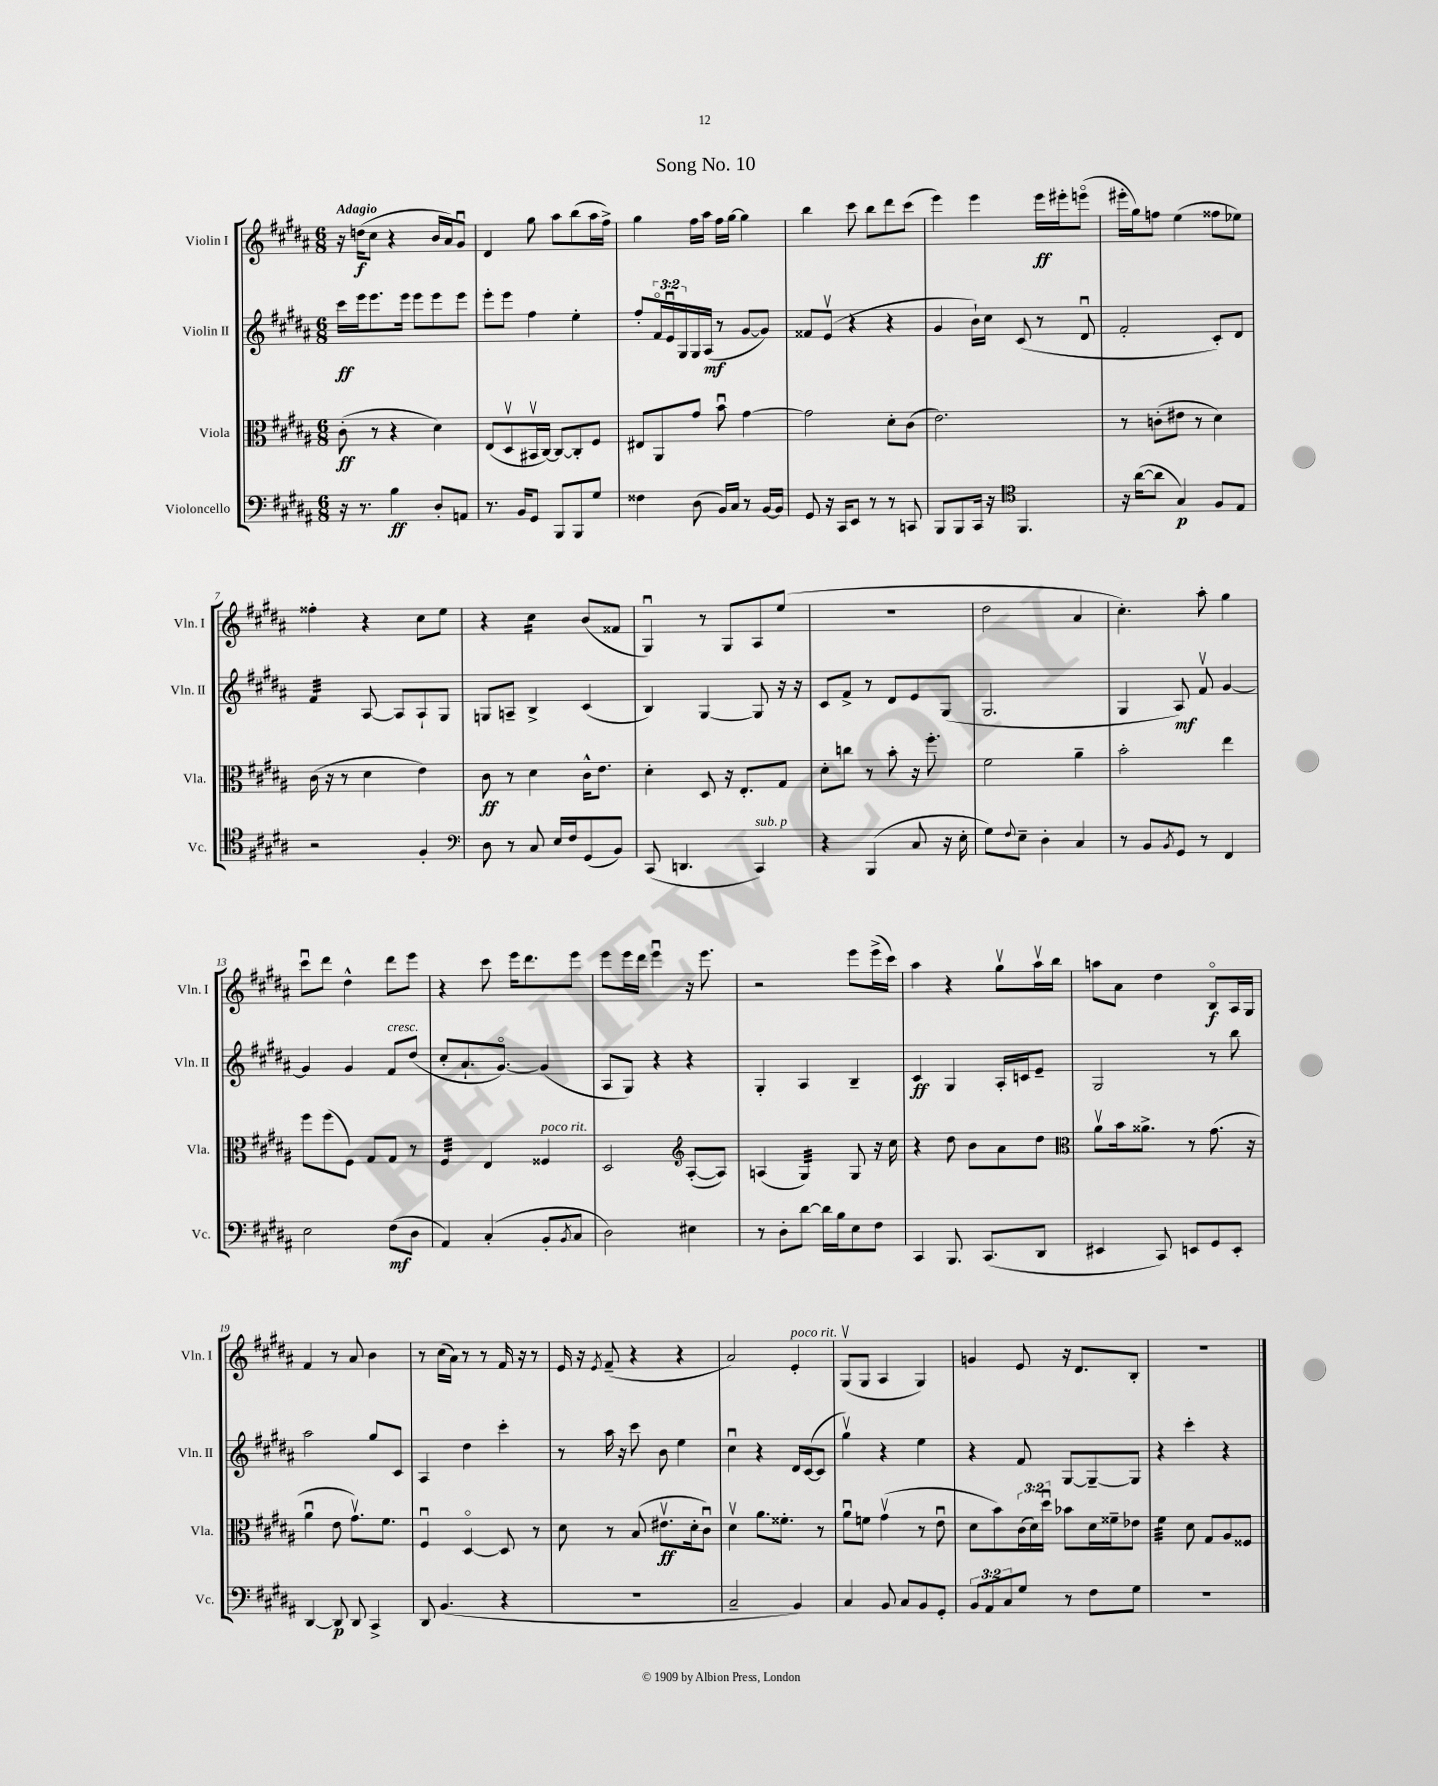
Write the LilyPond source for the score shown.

\header { title = "Song No. 10" }
<<
\new StaffGroup <<
\new Staff = "s0" \with { instrumentName = "Violin I" shortInstrumentName = "Vln. I" } {
    \clef treble \key b \major \numericTimeSignature \time 6/8 \tempo "Adagio"
    r16 d''16\f( cis''8 r4 b'16 ais'16) gis'8\downbow |
    dis'4 gis''8 ais''8 b''8( ais''16 fis''16->) |
    gis''4 fis''16 ais''16 fis''16 gis''16~ gis''4 |
    b''4 cis'''8 b''8 dis'''8 cis'''8( |
    e'''4) e'''4 e'''16\ff eis'''16-. e'''8\flageolet( |
    eis'''16-. gis''16) f''8 e''4( fisis''8 ees''8) |
    fisis''4-. r4 cis''8 e''8 |
    r4 cis''4:16 b'8( fisis'8 |
    gis4\downbow) r8 gis8 ais8 e''8( |
    R2. |
    dis''2 ais'4 |
    cis''4.-.) ais''8-. gis''4 |
    cis'''8\downbow dis'''8 dis''4-^ dis'''8 e'''8 |
    r4 cis'''8 e'''16 dis'''8. e'''8 |
    e'''8 e'''16 dis'''16 e'''4\downbow r16 e'''8. |
    r2 e'''8 e'''16->( cis'''16) |
    ais''4 r4 gis''8\upbow ais''16\upbow b''16 |
    a''8 ais'8 dis''4 b8\flageolet\f ais16 gis16 |
    fis'4 r8 ais'8 b'4 |
    r8 cis''16( ais'16) r8 r8 fis'16 r16 r8 |
    e'16 r16 \acciaccatura { e'8 } fis'8--( r4 r4 |
    ais'2) e'4-.^\markup { \italic "poco rit." } |
    gis8\upbow( gis8 ais4 gis4) |
    g'4 e'8 r16 dis'8. b8-. |
    R2. \bar "|." |
}
\new Staff = "s1" \with { instrumentName = "Violin II" shortInstrumentName = "Vln. II" } {
    \clef treble \key b \major \numericTimeSignature \time 6/8 \override Staff.TupletNumber.text = #tuplet-number::calc-fraction-text
    cis'''16\ff e'''16 e'''8. e'''16 e'''8 e'''8 e'''8 |
    e'''8-. e'''8 fis''4 e''4-. |
    fis''8-. \tuplet 3/2 { fis'16\flageolet e'16\downbow gis16 } gis16 ais16\mf( r8 gis'8~ gis'8) |
    fisis'8 e'8\upbow( r4 r4 |
    gis'4 b'16-!) cis''16 cis'8( r8 dis'8\downbow |
    fis'2-. cis'8-.) dis'8 |
    fis'4:32 ais8~ ais8 ais8-! gis8 |
    g8 a8-- b4-> cis'4( |
    b4) gis4~ gis8 r16 r16 |
    cis'8 fis'8-> r8 dis'8 e'8 gis8( |
    gis2. |
    gis4 ais8\mf) fis'8\upbow gis'4~ |
    gis'4 gis'4 fis'8^\markup { \italic "cresc." } dis''8( |
    cis''8-. ais'8.-! gis'8.~\flageolet) gis'4( |
    ais8 gis8) r4 r4 |
    gis4-. ais4 b4-- |
    cis'4\ff gis4 ais16-. c'16 e'8-- |
    gis2 r8 b''8 |
    ais''2 gis''8 cis'8 |
    ais4 dis''4 cis'''4-. |
    r8 ais''16 r16 cis'''8 b'8 e''4 |
    cis''4\downbow r4 dis'16 cis'16~( cis'8 |
    gis''4\upbow) r4 e''4 |
    r4 fis'8 gis8~ gis8~-- gis8 |
    r4 cis'''4-. r4 \bar "|." |
}
\new Staff = "s2" \with { instrumentName = "Viola" shortInstrumentName = "Vla." } {
    \clef alto \key b \major \numericTimeSignature \time 6/8 \override Staff.TupletNumber.text = #tuplet-number::calc-fraction-text
    cis'8-.\ff( r8 r4 dis'4) |
    e8( dis8\upbow bis,16\upbow cis16~) cis8~ cis8-. fis8 |
    eis8 ais,8 gis'8 b'8\downbow gis'4~ |
    gis'2 dis'8-. cis'8( |
    e'2.) |
    r8 c'8-.( eis'8 r8 dis'4) |
    cis'16( r16 r8 dis'4 e'4) |
    cis'8\ff r8 dis'4 cis'16-^ e'8. |
    dis'4-. dis8 r16 e8.-. gis8 |
    dis'8-. c''8 r8 b'8-. r16 fis''8.-. |
    fis'2 ais'4-- |
    b'2-. e''4 |
    fis''8 fis''8( fis8) gis8 gis8 r8 |
    fis4:32 e4 fisis4^\markup { \italic "poco rit." } |
    dis2 \clef treble ais8~-.( ais8) |
    a4( gis4:32) gis8 r16 cis''16 |
    r4 dis''8 b'8 ais'8 dis''8 |
    \clef alto ais'8\upbow b'16 aisis'8.-> r8 gis'8.( r16 |
    ais'4\downbow e'8 gis'8.\upbow) fis'8. |
    fis4\downbow dis4~\flageolet dis8 r8 |
    dis'8 r8 b8( eis'8.\upbow\ff dis'16-. cis'8\downbow) |
    dis'4\upbow ais'8. fisis'8.-. r8 |
    ais'8\downbow f'8 gis'4\upbow( r8 e'8\downbow |
    dis'8 b'8) \tuplet 3/2 { cis'16( dis'16) dis''16\downbow } bes'8 dis'16 fisis'16-- ees'8 |
    fis'4:32 dis'8 gis8 ais8 fisis8 \bar "|." |
}
\new Staff = "s3" \with { instrumentName = "Violoncello" shortInstrumentName = "Vc." } {
    \clef bass \key b \major \numericTimeSignature \time 6/8 \override Staff.TupletNumber.text = #tuplet-number::calc-fraction-text
    r16 r8. b4\ff dis8-. a,8 |
    r8. b,16 gis,8 b,,8 b,,8 gis8 |
    fisis4 dis8( b,16) cis16 r8 b,16~ b,16 |
    gis,8 r16 cis,16 e,8 r8 r8 c,8 |
    b,,8 b,,8 cis,16 r16 \clef tenor fis,4. |
    r16 ais'16~( ais'8 gis4\p) fis8 e8 |
    r2 fis4-. |
    \clef bass dis8 r8 cis8 e16 fis16 gis,8( b,8) |
    cis,8( d,4. cis,4^\markup { \italic "sub. p" }) |
    r4 b,,4( cis8 r16 e16-. |
    gis8) \appoggiatura { fis8 } e8-- dis4-. cis4 |
    r8 b,8 \acciaccatura { b,8 } gis,8 r8 fis,4 |
    e2 fis8\mf( dis8 |
    ais,4) cis4-.( b,8-. \acciaccatura { b,8 } cis8 |
    dis2) eis4 |
    r8 dis8-. dis'8~ dis'16 b16 e8 fis8 |
    cis,4 b,,8. cis,8.( dis,8 |
    eis,4 cis,8) e,8 gis,8 e,8-. |
    dis,4~ dis,8\p dis,8 cis,4-> |
    dis,8 b,4.( r4 |
    R2. |
    cis2-- b,4) |
    cis4 b,8 cis8 b,8 gis,8-. |
    \tuplet 3/2 { b,8 ais,8 cis8 } gis8 r8 fis8 gis8 |
    R2. \bar "|." |
}
>>
>>
